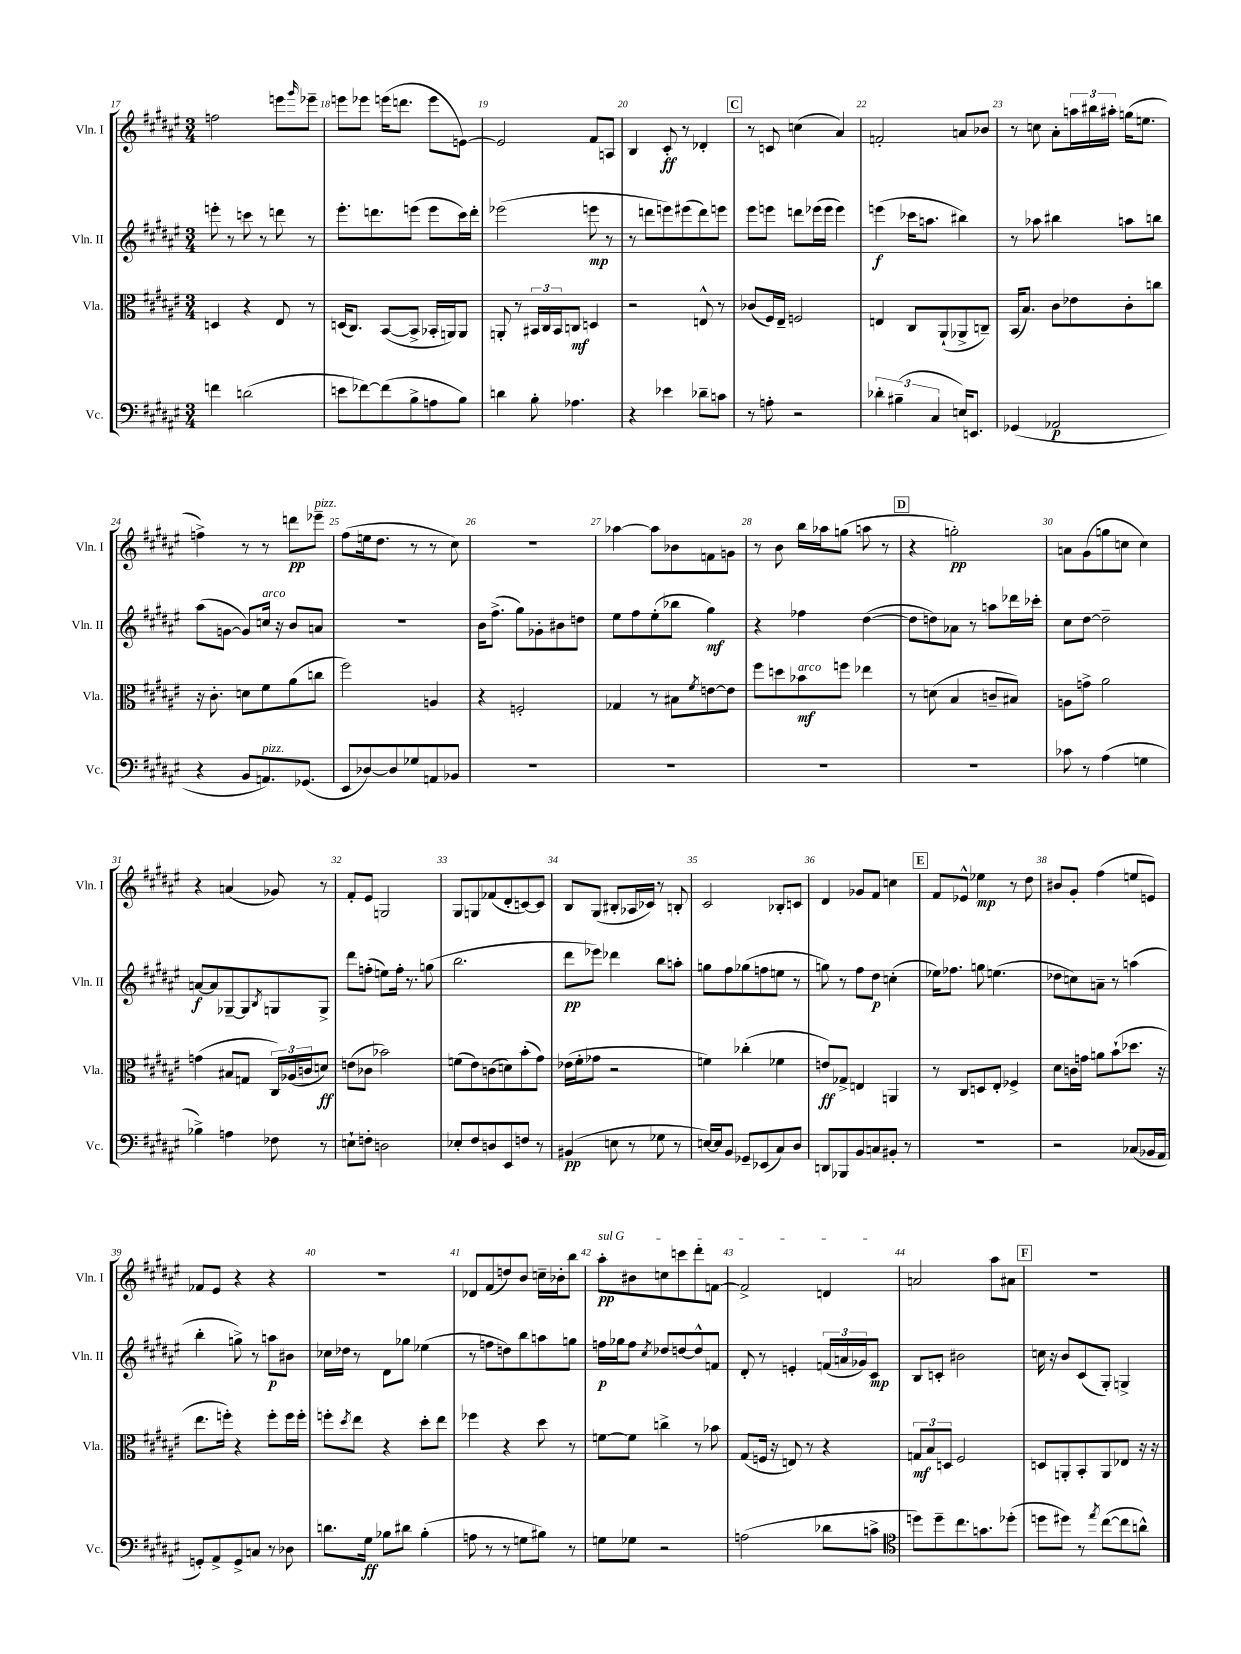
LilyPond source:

<<
\new StaffGroup <<
\new Staff = "s0" \with { instrumentName = "Vln. I" shortInstrumentName = "Vln. I" } {
    \clef treble \key fis \major \numericTimeSignature \time 3/4
    f''2 e'''8 \grace { gis'''16 } ees'''8-- |
    e'''8 ees'''8 e'''16( d'''8. e'''8 e'8~) |
    e'2 fis'8 a8 |
    b4 cis'8-.\ff r8 des'4-. |
    \mark \markup { \box "C" } r8 c'8 c''4( ais'4) |
    f'2-. a'8 bes'8 |
    r8 c''8 ais'8-. \tuplet 3/2 { a''16 bis''16 ais''16-. } g''16( e''8. |
    f''4->) r8 r8 d'''8\pp ees'''8--^\markup { \italic "pizz." } |
    fis''8( e''16 dis''8. r8 r8 cis''8) |
    R2. |
    aes''4~ aes''8 bes'8 f'8 g'8 |
    r8 b'8 b''16 aes''16 g''8( a''8 r8 |
    \mark \markup { \box "D" } r4 g''2-.\pp) |
    a'8 gis'8( g''8 c''8 c''4) |
    r4 a'4( ges'8) r8 |
    fis'8-. eis'8 g2 |
    gis8 g8 fes'8( dis'8-. c'8~) c'8 |
    b8 gis8( bis8-. aes16 ces'16) r8 b8-. |
    cis'2 bes8-. c'8 |
    dis'4 ges'8 fis'8 c''4 |
    \mark \markup { \box "E" } fis'8 ees'8-^ ees''4\mp r8 dis''8 |
    bis'8 gis'8-. fis''4( e''8 e'8) |
    fes'8 eis'8 r4 r4 |
    R2. |
    des'8 fis'8( d''8) b'8 c''16-- bes'16-. b''8 |
    \once \override TextSpanner.bound-details.left.text = \markup { \italic "sul G" } ais''8-.\pp\startTextSpan bis'8 c''8 c'''8 dis'''8-. f'8~ |
    f'2-> d'4\stopTextSpan |
    a'2 ais''8 ais'8 |
    \mark \markup { \box "F" } R2. \bar "|." |
}
\new Staff = "s1" \with { instrumentName = "Vln. II" shortInstrumentName = "Vln. II" } {
    \clef treble \key fis \major \numericTimeSignature \time 3/4
    e'''8-. r8 c'''8 r8 d'''8 r8 |
    eis'''8.-. d'''8. e'''8( e'''8 cis'''16) d'''16-. |
    ees'''2( e'''8\mp r8 |
    r8 d'''8 e'''8) eis'''8( d'''8) e'''8 |
    \mark \markup { \box "C" } eis'''8 e'''8 d'''8 ees'''16( ees'''16 ees'''4) |
    e'''4\f( ces'''16 a''8. bis''4) |
    r8 aes''8 bis''4 a''8 b''8 |
    ais''8( g'8~ g'8) c''16^\markup { \italic "arco" } r16 b'8 a'8 |
    R2. |
    b'16 fis''8.->( gis''8) ges'8-. bis'8 d''8 |
    eis''8 fis''8 eis''8-.( bes''8 gis''4\mf) |
    r4 fes''4 dis''4~( |
    \mark \markup { \box "D" } dis''8 d''8) aes'8 r8 a''8 des'''16 ces'''16-. |
    cis''8 dis''8~ dis''2-- |
    a'8~\f a'8 ges8~-- ges8 \acciaccatura { b8 } g8 g8-> |
    dis'''8 f''8-.( e''8) f''16-. r8. g''8( |
    b''2. |
    dis'''8\pp ees'''8) des'''4 b''8 a''8-. |
    g''8 fis''8 ges''8( f''8 e''8 r8 |
    g''8) r8 fis''8 dis''8\p c''4-.( |
    \mark \markup { \box "E" } ees''16) fes''8. g''8 e''4.( |
    des''8 c''8) a'8-- r8 a''4( |
    b''4-. g''8->) r8 a''8\p bis'8 |
    ces''16 des''16 r8 dis'8 ges''8 ees''4( |
    r8 f''8 d''8) b''8 a''8 g''8 |
    f''16\p ges''16 f''8 \acciaccatura { cis''8 } des''8 d''8~ d''8-^ f'8 |
    dis'8-. r8 e'4-. \tuplet 3/2 { f'16( a'16 ges'16) } cis'8\mp |
    b8 c'8-. bis'2 |
    \mark \markup { \box "F" } c''16 r16 b'8 cis'8( gis8-.) g4-> \bar "|." |
}
\new Staff = "s2" \with { instrumentName = "Vla." shortInstrumentName = "Vla." } {
    \clef alto \key fis \major \numericTimeSignature \time 3/4
    d4 r4 eis8 r8 |
    d16( cis8.) b,8~( b,8-> bes,16-. a,16) a,8 |
    a,8-. r8 \tuplet 3/2 { bis,16 cis16 bis,16 } c8\mf d4 |
    r2 e8-^ r8 |
    \mark \markup { \box "C" } ces'8( fis16) eis16-- f2 |
    e4 cis8 ais,8-!( aes,8-> c8--) |
    b,16( b8.) cis'8 ees'8 cis'8-. c''8 |
    r16 cis'8.-. d'8 fis'8 ais'8( c''8 |
    fis''2) a4 |
    r4 f2-. |
    ges4 r8 bis8 \acciaccatura { fis'8 } e'8~ e'8 |
    fis''8 d''8 bes'8\mf^\markup { \italic "arco" } f''8 ees''4 |
    \mark \markup { \box "D" } r8 d'8( b4 c'8-- bis8) |
    a8 g'8-> ais'2 |
    g'4( bis8 g8 \tuplet 3/2 { cis16) aes16( c'16 } d'8\ff) |
    e'8( ces'8 bes'2) |
    f'8( eis'8) c'8( d'8) b'8-.( gis'8) |
    ees'16( fis'16-. ges'8 r2 |
    f'4) ces''4-.( fes'4 |
    e'8\ff) ges8-> e4 a,4 |
    \mark \markup { \box "E" } r8 cis8 d8 eis8-. fes4-> |
    dis'8 c'16 g'16 a'8 b'8-!( des''8. r16 |
    eis''8. f''16-.) r4 f''8-. f''16 f''16-. |
    f''8-. \acciaccatura { dis''8 } eis''8 r4 dis''8-. eis''8 |
    fes''4 r4 dis''8 r8 |
    f'8~ f'8 c''4-> r8 bes'8 |
    gis8( f16 r16 e8) r8 r4 |
    \tuplet 3/2 { g8\mf b8 d8 } fis2 |
    \mark \markup { \box "F" } d8 a,8-. b,8-. a,8 ees8 r16 r16 \bar "|." |
}
\new Staff = "s3" \with { instrumentName = "Vc." shortInstrumentName = "Vc." } {
    \clef bass \key fis \major \numericTimeSignature \time 3/4
    f'4 d'2( |
    e'8 fes'8~) fes'8( b8-> a8 b8) |
    d'4 b8-. aes4. |
    r4 ees'4 des'8-- c'8 |
    \mark \markup { \box "C" } r8 a8-. r2 |
    \tuplet 3/2 { des'4-. bis4--( cis4 } e16) e,8. |
    ges,4( aes,2\p |
    r4 b,8 a,8.^\markup { \italic "pizz." }) ges,8.( |
    eis,8 des8~) des8 ges8 a,8 bes,8 |
    R2. |
    R2. |
    R2. |
    \mark \markup { \box "D" } R2. |
    ces'8 r8 ais4( g4 |
    bes4->) a4 fes8 r8 |
    e8-! f8-. d2 |
    ees8-. fis8 d8 eis,8 f8 r8 |
    bis,4\pp( e8 r8 ges8 r8 |
    e16~) e16 b,8 ges,8-- ees,8( cis8) dis8 |
    d,8 bes,,8 b,8 c8 bis,8-. r8 |
    \mark \markup { \box "E" } R2. |
    r2 ces8( bes,16 ais,16 |
    g,8-.) ais,8-> g,8-> c8 r8 des8 |
    d'8. gis16\ff bes8 dis'8 bes4-.( |
    a8 r8 r8 g8 bis8) r8 |
    g8 ges8 r2 |
    a2( des'8 c'8-> |
    \clef tenor d''8) d''8-- cis''8. g'8. des''8-.( |
    \mark \markup { \box "F" } d''8 dis''8) r8 \acciaccatura { eis''8 } cis''8~( cis''8 a'8-^) \bar "|." |
}
>>
>>
\layout { \context { \Score currentBarNumber = #17 \override BarNumber.break-visibility = ##(#f #t #t) barNumberVisibility = #all-bar-numbers-visible } }
